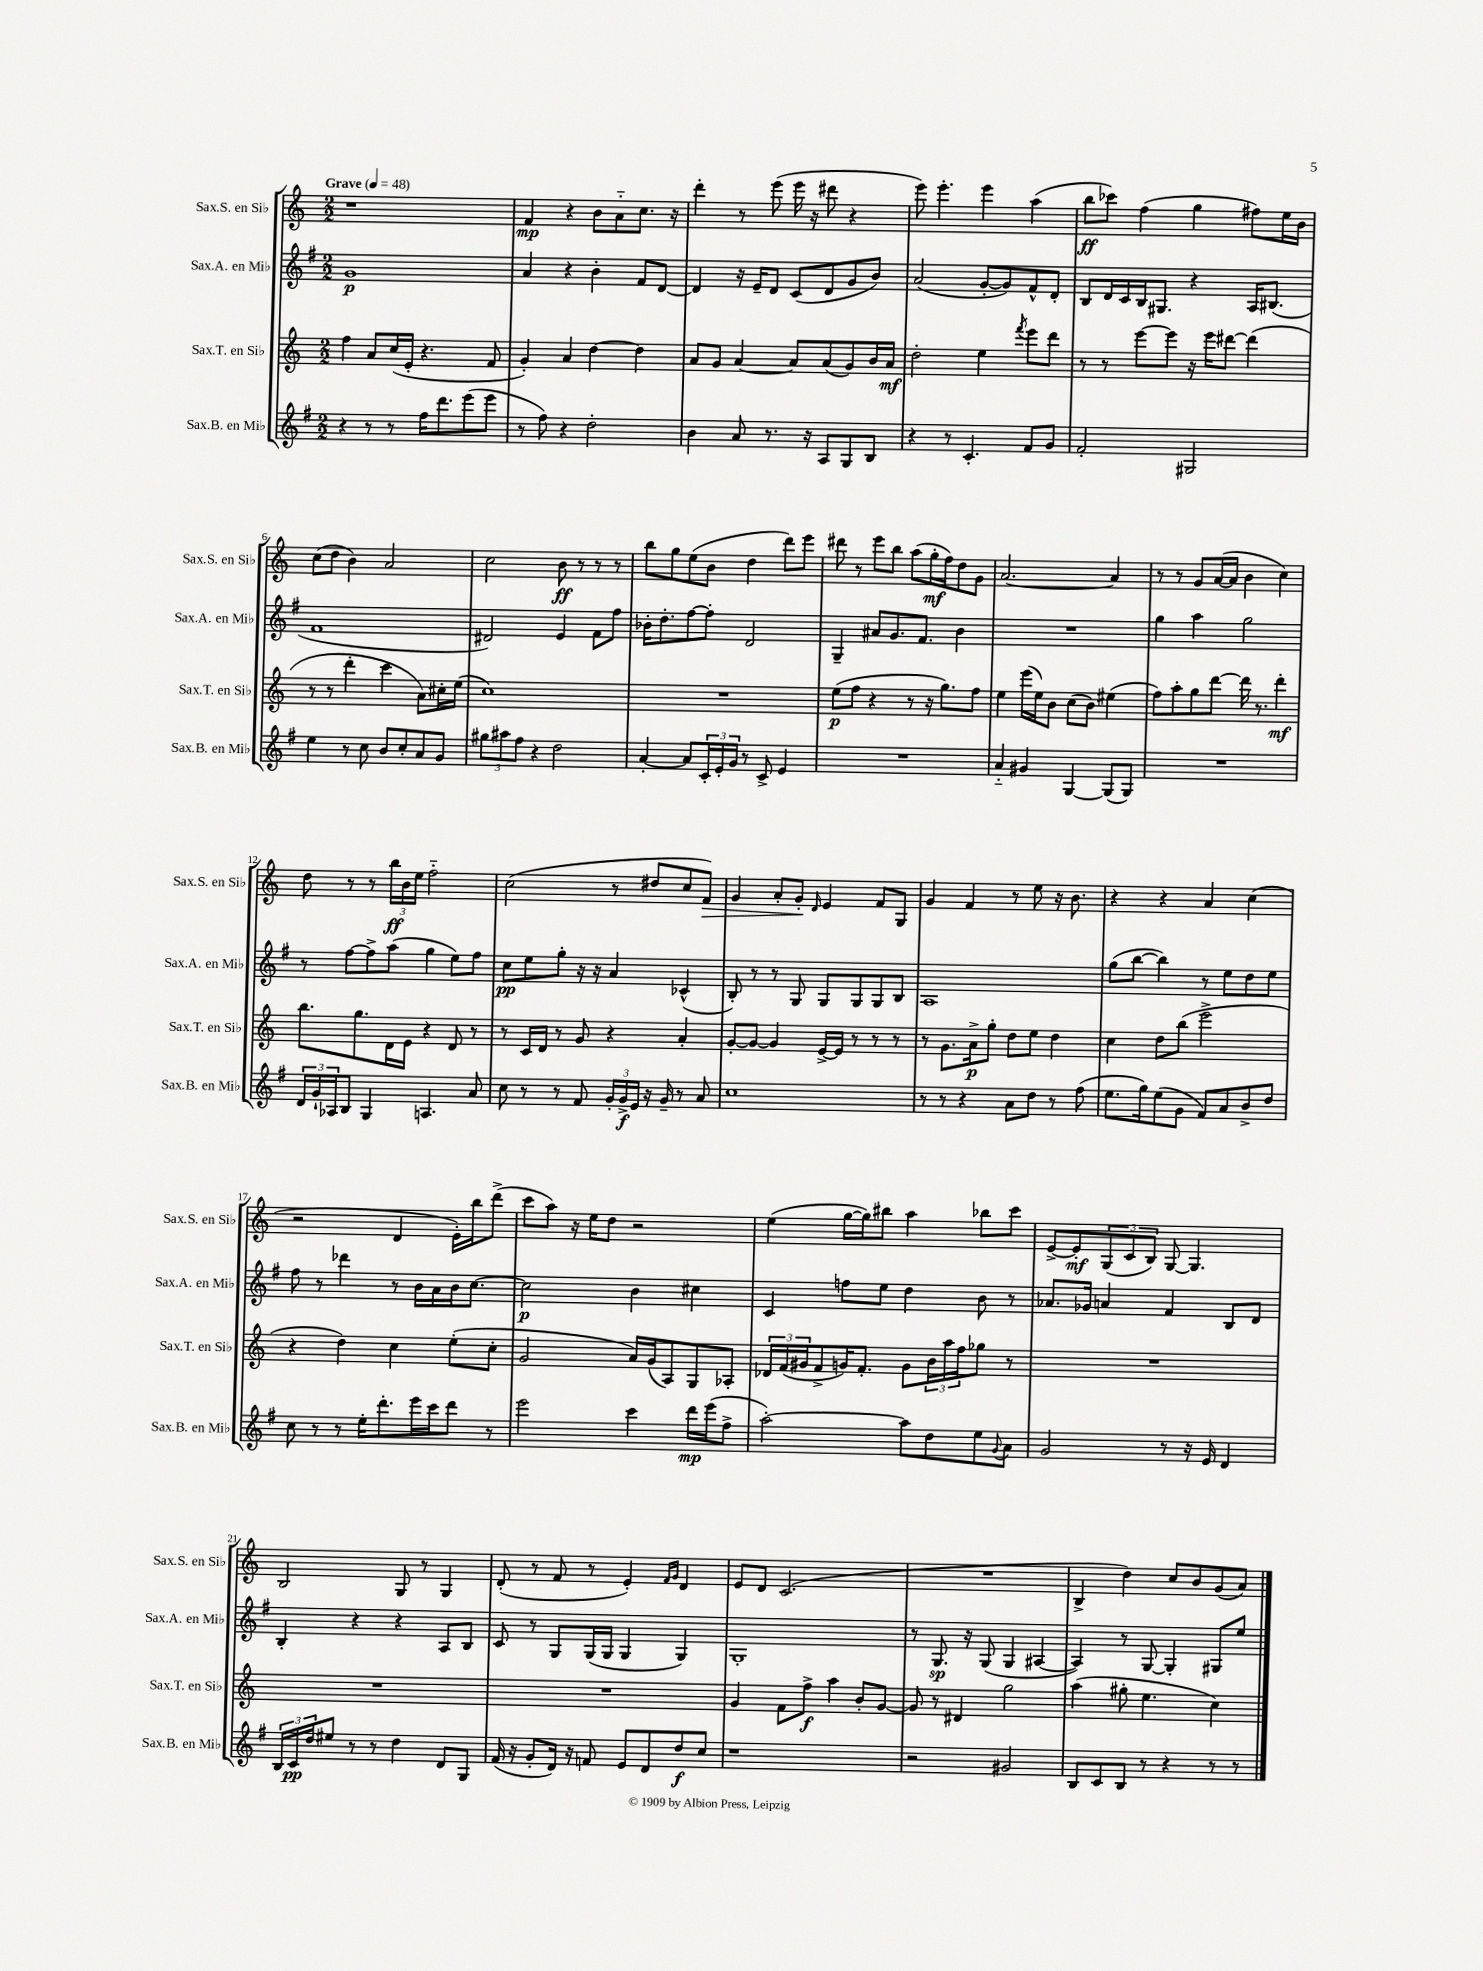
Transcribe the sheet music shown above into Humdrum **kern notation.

**kern	**dynam	**kern	**dynam	**kern	**dynam	**kern	**dynam
*part4	*part4	*part3	*part3	*part2	*part2	*part1	*part1
*staff4	*staff4	*staff3	*staff3	*staff2	*staff2	*staff1	*staff1
*I"Sax.B. en Mi♭	*	*I"Sax.T. en Si♭	*	*I"Sax.A. en Mi♭	*	*I"Sax.S. en Si♭	*
*I'Sax.B. en Mi♭	*	*I'Sax.T. en Si♭	*	*I'Sax.A. en Mi♭	*	*I'Sax.S. en Si♭	*
*clefG2	*	*clefG2	*	*clefG2	*	*clefG2	*
*k[f#]	*	*k[]	*	*k[f#]	*	*k[]	*
*M2/2	*	*M2/2	*	*M2/2	*	*M2/2	*
*MM48	*	*MM48	*	*MM48	*	*MM48	*
=1	=1	=1	=1	=1	=1	=1	=1
!	!	!	!	!	!	!LO:TX:a:B:t=Grave	!
4r	.	4ff\	.	1g	p	1r	.
8r	.	8a/L	.	.	.	.	.
8r	.	(16cc/L	.	.	.	.	.
.	.	16e'/JJ	.	.	.	.	.
16ff#\KL	.	4.r	.	.	.	.	.
8.ddd\	.	.	.	.	.	.	.
(8eee\	.	.	.	.	.	.	.
8eee\J	.	8f/	.	.	.	.	.
=2	=2	=2	=2	=2	=2	=2	=2
8r	.	4g'/)	.	4a/	.	4f/	mp
8ff#\)	.	.	.	.	.	.	.
4r	.	4a/	.	4r	.	4r	.
2dd'\	.	[4dd\	.	4b'\	.	8b\L	.
.	.	.	.	.	.	8a\	.
.	.	4dd\]	.	8f#/L	.	8.cc\J	.
.	.	.	.	[8d/J	.	.	.
.	.	.	.	.	.	16r	.
=3	=3	=3	=3	=3	=3	=3	=3
4b\	.	8a/L	.	4d/]	.	4ddd'\	.
.	.	8g/J	.	.	.	.	.
8a/	.	[4a/	.	16r	.	8r	.
.	.	.	.	16e~/KL	.	.	.
8.r	.	.	.	8d/J	.	(8eee\	.
.	.	8a/L]	.	(8c/L	.	16eee\	.
16r	.	.	.	.	.	16r	.
8A/L	.	(8a/	.	8d/	.	8ddd#X\	.
8G/	.	8g/)	.	8g/	.	4r	.
8B/J	.	16b/L	.	8b/J)	.	.	.
.	.	16a/JJ	mf	.	.	.	.
=4	=4	=4	=4	=4	=4	=4	=4
4r	.	2dd'\	.	(2a/	.	8eee\)	.
.	.	.	.	.	.	4.eee'\	.
8r	.	.	.	.	.	.	.
4.c'/	.	.	.	.	.	.	.
.	.	4ee\	.	[8g'/L	.	4eee\	.
.	.	.	.	8g/])	.	.	.
.	.	8qfff/	.	.	.	.	.
8f#/L	.	8eee\L	.	8f#^^/	.	(4aa\	.
8g/J	.	8ddd\J	.	8d'/J	.	.	.
=5	=5	=5	=5	=5	=5	=5	=5
2f#'/	.	8r	.	8B/L	.	8bb\L	ff
.	.	8r	.	16d/L	.	8ccc-X\J)	.
.	.	.	.	16c/	.	.	.
.	.	[8eee\L	.	16B/J	.	(4ff\	.
.	.	.	.	8.G#X/J	.	.	.
.	.	8eee\J]	.	.	.	.	.
2G#X/	.	16r	.	4r	.	4gg\	.
.	.	16eee\KL	.	.	.	.	.
.	.	[8ddd#X\J	.	.	.	.	.
.	.	(4ddd#\]	.	16A/KL	.	8ff#X\L)	.
.	.	.	.	(8.B#X/J	.	.	.
.	.	.	.	.	.	16ee\L	.
.	.	.	.	.	.	16b\JJ	.
!!LO:LB:g=z
=6	=6	=6	=6	=6	=6	=6	=6
4ee\	.	8r	.	1f#	.	(8cc\L	.
.	.	8r	.	.	.	8dd\J	.
8r	.	4ddd'\	.	.	.	4b\)	.
8cc\	.	.	.	.	.	.	.
8b/L	.	4ccc\	.	.	.	2a/	.
8cc'/	.	.	.	.	.	.	.
8a/	.	8a\L)	.	.	.	.	.
8g/J	.	16cc#X'\L	.	.	.	.	.
.	.	(16ee\JJ	.	.	.	.	.
=7	=7	=7	=7	=7	=7	=7	=7
12gg#X\L	.	1cc)	.	2d#X/)	.	2cc\	.
12aa#X\	.	.	.	.	.	.	.
12ff#\J	.	.	.	.	.	.	.
4r	.	.	.	.	.	.	.
2dd\	.	.	.	4e/	.	8b\	ff
.	.	.	.	.	.	8r	.
.	.	.	.	8f#\L	.	8r	.
.	.	.	.	8ff#\J	.	8r	.
=8	=8	=8	=8	=8	=8	=8	=8
[4a'/	.	1r	.	16b-X'\KL	.	8bb\L	.
.	.	.	.	8.dd'\	.	.	.
.	.	.	.	.	.	8gg\	.
8a/L]	.	.	.	[8ff#\	.	(8ee\	.
24c'/L	.	.	.	8ff#'\J]	.	8b\J	.
24e'/	.	.	.	.	.	.	.
24g/JJ	.	.	.	.	.	.	.
8r	.	.	.	2d/	.	4dd\	.
8c^/	.	.	.	.	.	.	.
4e/	.	.	.	.	.	8ddd\L)	.
.	.	.	.	.	.	8eee\J	.
=9	=9	=9	=9	=9	=9	=9	=9
1r	.	(8ee\L	p	4G~/	.	8ddd#X\	.
.	.	8ff\J	.	.	.	8r	.
.	.	4r	.	8a#X/L	.	8eee\L	.
.	.	.	.	8.g/	.	8bb\J	.
.	.	8r	.	.	.	(8aa\L	.
.	.	.	.	8.f#/J	.	.	.
.	.	16r	.	.	.	16gg'\L	mf
.	.	8.gg\L)	.	.	.	16ff\J)	.
.	.	.	.	4b\	.	8dd\	.
.	.	8ff\J	.	.	.	8g\J	.
=10	=10	=10	=10	=10	=10	=10	=10
4a/	.	4ee\	.	1r	.	[2.a/	.
4g#X/	.	(16eee\LL	.	.	.	.	.
.	.	16ee\J)	.	.	.	.	.
.	.	8b\J	.	.	.	.	.
[4G/	.	(8cc\L	.	.	.	.	.
.	.	8b\J)	.	.	.	.	.
(8G/L]	.	(4ee#X\	.	.	.	4a/]	.
8G/J)	.	.	.	.	.	.	.
=11	=11	=11	=11	=11	=11	=11	=11
1r	.	8ff\L)	.	4gg\	.	8r	.
.	.	8aa'\	.	.	.	8r	.
.	.	8gg\	.	4aa\	.	8g/L	.
.	.	[8ddd\J	.	.	.	([16a/L	.
.	.	.	.	.	.	16a/JJ]	.
.	.	16ddd\]	.	2gg\	.	4b\	.
.	.	8.r	.	.	.	.	.
.	.	4ddd'\	mf	.	.	4cc\)	.
!!LO:LB:g=z
=12	=12	=12	=12	=12	=12	=12	=12
24d/LL	.	8.bb\L	.	8r	.	8dd\	.
24g`/	.	.	.	.	.	.	.
24A-X/J	.	.	.	.	.	.	.
8B/J	.	.	.	[8ff#\L	.	8r	.
.	.	8.gg\	.	.	.	.	.
4G/	.	.	.	8ff#^\]	.	8r	.
.	.	16d\L	.	(8aa\J	.	24bb\LL	ff
.	.	.	.	.	.	24b\	.
.	.	16e\JJ	.	.	.	.	.
.	.	.	.	.	.	24ee\JJ	.
4.An/	.	4r	.	4gg\	.	2ff\	.
.	.	8d/	.	8ee\L)	.	.	.
8a/	.	8r	.	8ff#\J	.	.	.
=13	=13	=13	=13	=13	=13	=13	=13
8cc\	.	8r	.	8cc\L	pp	(2cc\	.
8r	.	16c/LL	.	8ee\	.	.	.
.	.	16d/JJ	.	.	.	.	.
8r	.	8r	.	8gg'\J	.	.	.
8f#/	.	8g/	.	16r	.	.	.
.	.	.	.	16r	.	.	.
24g'/LL	.	4r	.	4a/	.	8r	.
24g^/	f	.	.	.	.	.	.
24e/JJ	.	.	.	.	.	.	.
16r	.	.	.	.	.	8dd#X/L	.
16g~/	.	.	.	.	.	.	.
8r	.	4a'/	.	(4c-X^^/	.	8cc/	.
!	!	!	!	!	!	!	!LO:HP:b
8a/	.	.	.	.	.	8f/J)	>
=14	=14	=14	=14	=14	=14	=14	=14
1cc	.	[8g'/L	.	8B'/)	.	4g/	.
.	.	8g/J_	.	8r	.	.	.
.	.	4g/]	.	8r	.	8a'/L	.
.	.	.	.	8G/	.	8g'/J	.
.	.	.	.	.	.	16qqd/	.
.	.	[16e^/LL	.	8G/L	.	4e/	]
.	.	16e/JJ]	.	.	.	.	.
.	.	8r	.	8G/	.	.	.
.	.	8r	.	8G/	.	8f/L	.
.	.	8r	.	8B/J	.	8G/J	.
=15	=15	=15	=15	=15	=15	=15	=15
8r	.	8r	.	1A	.	4g/	.
8r	.	8.g\L	.	.	.	.	.
4r	.	.	.	.	.	4f/	.
.	.	16a^\k	p	.	.	.	.
.	.	8gg'\J	.	.	.	.	.
8a\L	.	8dd\L	.	.	.	8r	.
8dd\J	.	8ee\J	.	.	.	8ee\	.
8r	.	4dd\	.	.	.	16r	.
.	.	.	.	.	.	8.b\	.
(8ff#\	.	.	.	.	.	.	.
=16	=16	=16	=16	=16	=16	=16	=16
8.ee\L	.	4cc\	.	(8gg\L	.	4r	.
.	.	.	.	[8bb\J	.	.	.
16gg\k)	.	.	.	.	.	.	.
(8ee\	.	8dd\L	.	4bb\])	.	4r	.
8g\J	.	(8bb\J	.	.	.	.	.
8f#/L)	.	2eee^\	.	8r	.	4a/	.
8a/	.	.	.	8ee\L	.	.	.
8b^/	.	.	.	8dd\	.	(4cc\	.
8dd/J	.	.	.	8ee\J	.	.	.
!!LO:LB:g=z
=17	=17	=17	=17	=17	=17	=17	=17
8cc\	.	4r	.	8ff#\	.	2r	.
8r	.	.	.	8r	.	.	.
8r	.	4dd\)	.	4ddd-X\	.	.	.
16ee'\KL	.	.	.	.	.	.	.
8.ddd'\	.	.	.	.	.	.	.
.	.	4cc\	.	8r	.	4d/	.
16eee\L	.	.	.	16b\LL	.	.	.
16ccc\J	.	.	.	16a\	.	.	.
8ddd\J	.	(8ee'\L	.	16b\J	.	16e'\LL)	.
.	.	.	.	[8.cc\J	.	16bb\J	.
8r	.	8cc'\J	.	.	.	(8ddd^\J	.
=18	=18	=18	=18	=18	=18	=18	=18
2eee\	.	2g/	.	2cc\]	p	8ccc\L	.
.	.	.	.	.	.	8aa\J)	.
.	.	.	.	.	.	16r	.
.	.	.	.	.	.	16ee\KL	.
.	.	.	.	.	.	8dd\J	.
4ccc\	.	16a/LL)	.	4b\	.	2r	.
.	.	(16g/J	.	.	.	.	.
.	.	8A/)	.	.	.	.	.
16ddd\LL	mp	8G/	.	4cc#X\	.	.	.
(16eee\J	.	.	.	.	.	.	.
8ff#^\J	.	8A-X'/J	.	.	.	.	.
=19	=19	=19	=19	=19	=19	=19	=19
[2aa'\)	.	24d-X/LL	.	4c/	.	(4ee\	.
.	.	(24f/	.	.	.	.	.
.	.	24g#X/J	.	.	.	.	.
.	.	8f^/	.	.	.	.	.
.	.	16gn/K)	.	8ffn\L	.	[16gg\LL	.
.	.	8.f'/J	.	.	.	16gg\J])	.
.	.	.	.	8ee\J	.	8bb#X\J	.
8aa\L]	.	8g\L	.	4dd\	.	4aa\	.
8dd\	.	24b\L	.	.	.	.	.
.	.	24aa\	.	.	.	.	.
.	.	24ff\J	.	.	.	.	.
8ee\	.	8gg-X\J	.	8b\	.	8bb-X\L	.
8qqg/	.	.	.	.	.	.	.
8a\J	.	8r	.	8r	.	8ccc\J	.
=20	=20	=20	=20	=20	=20	=20	=20
2g/	.	1r	.	8.a-X/L	.	[8e^/L	.
.	.	.	.	.	.	8e'/]	mf
.	.	.	.	16g-X/Jk	.	.	.
.	.	.	.	4an/	.	(12G/	.
.	.	.	.	.	.	12c/	.
.	.	.	.	.	.	12B/J)	.
8r	.	.	.	4f#/	.	[8G/	.
16r	.	.	.	.	.	4.G/]	.
16e/	.	.	.	.	.	.	.
4d/	.	.	.	8B/L	.	.	.
.	.	.	.	8d/J	.	.	.
!!LO:LB:g=z
=21	=21	=21	=21	=21	=21	=21	=21
24B/LL	.	1r	.	4B'/	.	2B/	.
24c/	pp	.	.	.	.	.	.
24dd/J	.	.	.	.	.	.	.
8ee#X/J	.	.	.	.	.	.	.
8r	.	.	.	4r	.	.	.
8r	.	.	.	.	.	.	.
4dd\	.	.	.	4r	.	8G/	.
.	.	.	.	.	.	8r	.
8d/L	.	.	.	8A/L	.	4G/	.
8G/J	.	.	.	8B/J	.	.	.
=22	=22	=22	=22	=22	=22	=22	=22
(16f#/	.	1r	.	8c/	.	(8d'/	.
16r	.	.	.	.	.	.	.
8g'/L	.	.	.	8r	.	8r	.
16d/Jk)	.	.	.	8G/L	.	8f/	.
16r	.	.	.	.	.	.	.
8fn/	.	.	.	(16G/L	.	8r	.
.	.	.	.	16G/JJ	.	.	.
8e/L	.	.	.	4G/	.	4e'/)	.
8d/	.	.	.	.	.	.	.
.	.	.	.	.	.	16qqf/LL	.
.	.	.	.	.	.	16qqg/JJ	.
8dd/	f	.	.	4G/)	.	4d/	.
8cc/J	.	.	.	.	.	.	.
=23	=23	=23	=23	=23	=23	=23	=23
1r	.	4g/	.	1G'	.	8e/L	.
.	.	.	.	.	.	8d/J	.
.	.	8f\L	.	.	.	(2.c/	.
.	.	8ff^\J	f	.	.	.	.
.	.	4aa\	.	.	.	.	.
.	.	8b'/L	.	.	.	.	.
.	.	[8g/J	.	.	.	.	.
=24	=24	=24	=24	=24	=24	=24	=24
2r	.	8g/]	.	8r	.	1r	.
.	.	8r	.	8.G/	sp	.	.
.	.	4d#X/	.	.	.	.	.
.	.	.	.	16r	.	.	.
.	.	.	.	(8G/	.	.	.
2g#X/	.	2gg\	.	4G/	.	.	.
.	.	.	.	[4A#X/	.	.	.
=25	=25	=25	=25	=25	=25	=25	=25
8B/L	.	(4aa\	.	4A#/])	.	4B^/	.
8c/	.	.	.	.	.	.	.
8B/J	.	8gg#X'\	.	8r	.	4dd\)	.
8r	.	4.ee\	.	[8G/	.	.	.
4r	.	.	.	4G'/]	.	8cc/L	.
.	.	.	.	.	.	8b/	.
8r	.	4cc\)	.	8G#X/L	.	(8g/	.
8r	.	.	.	8ee/J	.	8a/J)	.
==	==	==	==	==	==	==	==
*-	*-	*-	*-	*-	*-	*-	*-
